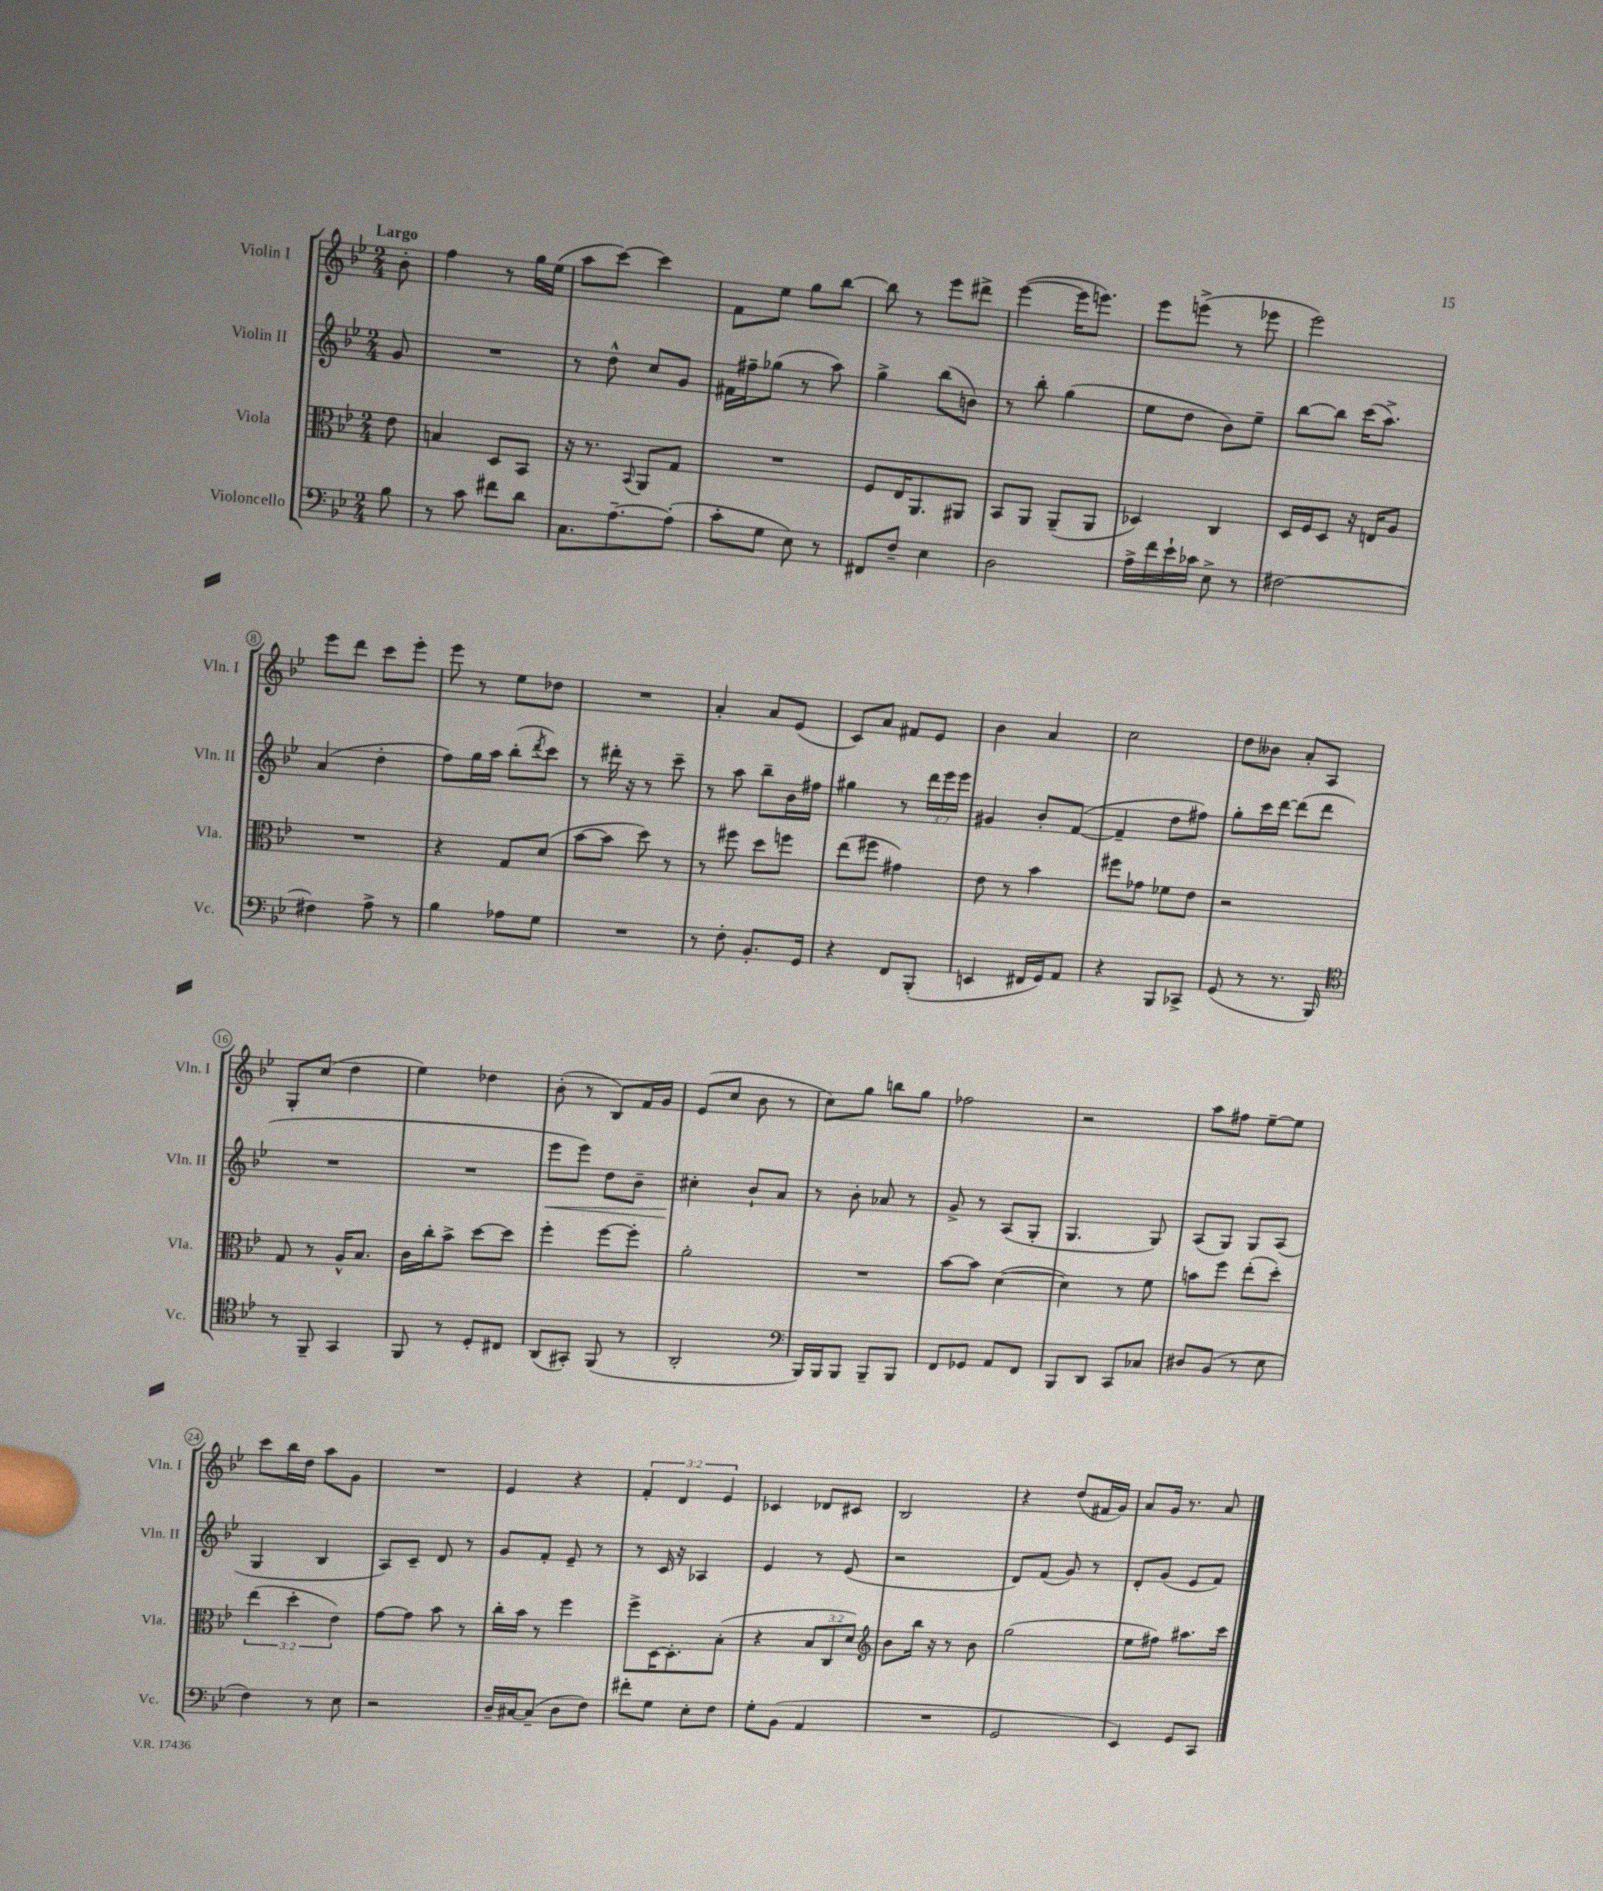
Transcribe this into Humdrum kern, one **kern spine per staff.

**kern	**kern	**kern	**dynam	**kern
*part4	*part3	*part2	*part2	*part1
*staff4	*staff3	*staff2	*staff2	*staff1
*I"Violoncello	*I"Viola	*I"Violin II	*	*I"Violin I
*I'Vc.	*I'Vla.	*I'Vln. II	*	*I'Vln. I
*clefF4	*clefC3	*clefG2	*	*clefG2
*k[b-e-]	*k[b-e-]	*k[b-e-]	*	*k[b-e-]
*M2/4	*M2/4	*M2/4	*	*M2/4
=	=	=	=	=
!	!	!	!	!LO:TX:a:B:t=Largo
8B-\	8e-\	8g/	.	8b-'\
=1	=1	=1	=1	=1
8r	4Bn/	2r	.	4ff\
8c\	.	.	.	.
8f#X\L	8D/L	.	.	8r
8d\J	8BB-/J	.	.	16gg\LL
.	.	.	.	(16ee-\JJ
=2	=2	=2	=2	=2
8.C\L	16r	8r	.	8aa\L
.	8.r	.	.	.
.	.	8dd^^\	.	[8ccc\J)
[8.A~\	.	.	.	.
.	8qqBB-/	.	.	.
.	8AA/L	8cc/L	.	4ccc\]
(8A'\J]	8G/J	8g/J	.	.
=3	=3	=3	=3	=3
8c'\L	2r	16f#X\LL	.	8f\L
.	.	16ff#X~\J	.	.
8G\J	.	(8gg-X\J	.	8ee-\J
8E-\)	.	8r	.	8gg\L
8r	.	8aa\)	.	[8bb-\J
=4	=4	=4	=4	=4
8FF#X/L	8F/L	4gg^\	.	8bb-\]
8F~/J	16E-/K	.	.	8r
.	8.AA/	.	.	.
4E-\	.	(8bb-\L	.	8eee-\L
.	8AA#X/J	8bn\J)	.	8ddd#X^\J
=5	=5	=5	=5	=5
2D\	8BB-/L	8r	.	([4eee-\
.	8AA/J	8bb-'\	.	.
.	(8AA~/L	(4gg\	.	16eee-\KL]
.	.	.	.	8.eeen\J)
.	8AA/J	.	.	.
=6	=6	=6	=6	=6
16A^\LL	4D-X/)	8ee-\L	.	8eee-\L
16f\	.	.	.	.
16e-`\	.	8dd\J	.	(8eeen^\J
16c-X\JJ	.	.	.	.
8E-^\	4C/	8b-\L)	.	8r
8r	.	8ee-~\J	.	8eee-X\
=7	=7	=7	=7	=7
[2F#X\	16D/LL	[8bb-\L	.	2eee-\)
.	16F/J	.	.	.
.	8D/J	8bb-\J]	.	.
.	16r	(16ccc\KL	.	.
.	16En/KL	8.aa^\J)	.	.
.	8A/J	.	.	.
!!LO:LB:g=z
=8	=8	=8	=8	=8
4F#X\]	2r	(4a/	.	8eee-\L
.	.	.	.	8ddd\J
8A^\	.	4dd'\	.	8ccc\L
8r	.	.	.	8eee-'\J
=9	=9	=9	=9	=9
4B-\	4r	8ff\L)	.	8eee-\
.	.	16gg\L	.	8r
.	.	16aa\JJ	.	.
8A-X\L	8G/L	(8bb-'\L	.	8ee-\L
.	.	8qddd/	.	.
8G\J	(8d/J	8ccc\J)	.	8dd-X\J
=10	=10	=10	=10	=10
2r	[8b-\L	8r	.	2r
.	8b-\J]	16ddd#X'\	.	.
.	.	16r	.	.
.	8dd\)	8r	.	.
.	8r	8ccc~\	.	.
=11	=11	=11	=11	=11
8r	8r	8r	.	4a'/
8F'\	8ff#X\	8aa\	.	.
8.BB-'/L	8dd\L	8bb-~\L	.	8a/L
.	8ffn\J	16b-\L	.	(8e-/J
16GG/Jk	.	16ff#X\JJ	.	.
=12	=12	=12	=12	=12
4r	(8ee-\L	4gg#X\	.	8c/L)
.	8ff#X\J	.	.	8a/J
8FF/L	4g#X\)	8r	.	8f#X/L
(8BBB-'/J	.	24ddd\LL	.	8e-/J
.	.	24eee-\	.	.
.	.	24eee-\JJ	.	.
=13	=13	=13	=13	=13
4EEn/	8e-\	4g#X/	.	4b-\
.	8r	.	.	.
16FF#X/LL	4b-\	8b-'/L	.	4a/
16GG/J)	.	.	.	.
8AA/J	.	([8f/J	.	.
=14	=14	=14	=14	=14
4r	8ff#X\L	4f~/]	.	2cc\
.	8g-X\J	.	.	.
8BBB-/L	8f-X\L	8dd\L	.	.
8CC-X^/J	8e-\J	8ff#X\J)	.	.
=15	=15	=15	=15	=15
(8GG/	2r	8gg'\L	.	8dd\L
8r	.	16ccc\L	.	8b--X\J
.	.	[16ddd\JJ	.	.
8.r	.	(8ddd\L]	.	8a'/L
.	.	8ddd\J	.	8A/J
16BBB-/)	.	.	.	.
!!LO:LB:g=z
=16	=16	=16	=16	=16
*clefC4	*	*	*	*
8r	8G/	2r	.	8G'/L
8FF~/	8r	.	.	(8cc/J
4GG/	16A^^/KL	.	.	4dd\
.	8.B-/J	.	.	.
=17	=17	=17	=17	=17
8FF/	16c\LL	2r	.	4ee-\)
.	16cc'\J	.	.	.
8r	8b-^\J	.	.	.
8D'/L	[8dd\L	.	.	4dd-X\
8C#X/J	8dd\J]	.	.	.
=18	=18	=18	=18	=18
!	!	!	!LO:HP:b	!
(8AA/L	4ff'\	8eee-\L	<	(8b-'\
8GG#X'/J)	.	8eee-\J)	.	8r
(8FF/	[8ff\L	8dd\L	.	8B-/L)
8r	8ff'\J]	8b-~\J	.	16f/L
.	.	.	.	16g/JJ
=19	=19	=19	=19	=19
2AA'/	2a'\	4cc#X'\	.	(8e-/L
.	.	.	.	8cc/J
.	.	8b-`/L	[	8b-\
.	.	8a/J	.	8r
=20	=20	=20	=20	=20
*clefF4	*	*	*	*
16BBB-/LL)	2r	8r	.	8cc\L)
16BBB-/J	.	.	.	.
8BBB-/J	.	8b-'\	.	8gg\J
8BBB-~/L	.	8a-X/	.	8bbn\L
8BBB-/J	.	8r	.	8gg\J
=21	=21	=21	=21	=21
8FF/L	[8b-\L	8g^/	.	2ff-X\
8GG-X/J	8b-\J]	8r	.	.
8AA/L	([4d\	(8A/L	.	.
8FF/J	.	8G'/J	.	.
=22	=22	=22	=22	=22
8BBB-/L	4d\])	4.G/	.	2r
8DD/J	.	.	.	.
8CC/L	8r	.	.	.
8C-X/J	8f\	8G/)	.	.
=23	=23	=23	=23	=23
8D#X/L	8bn\L	(8A/L	.	8aa\L
(8BB-/J	8ff\J	8G/J)	.	8ff#X\J
8r	(8ee-'\L	8G/L	.	[8ee-~\L
8E-\	8dd'\J)	(8A/J	.	8ee-\J]
!!LO:LB:g=z
=24	=24	=24	=24	=24
4F\)	(6ee-\	4G/	.	8ccc\L
.	.	.	.	16bb-\L
.	6dd'\	.	.	.
.	.	.	.	16dd\JJ
8r	.	4B-/	.	8aa\L
.	6e-\)	.	.	.
8E-\	.	.	.	8g\J
=25	=25	=25	=25	=25
2r	[8g\L	8A/L)	.	2r
.	8g\J]	8c~/J	.	.
.	8b-\	8d/	.	.
.	8r	8r	.	.
=26	=26	=26	=26	=26
16D~/LL	16cc'\LL	8g/L	.	4e-/
[16C#X/J	16b-\JJ	.	.	.
(8C#~/J]	8r	8f'/J	.	.
8D\L	4ff\	8e-~/	.	4r
8F\J)	.	8r	.	.
=27	=27	=27	=27	=27
8f#X'\L	8ff^\L	8r	.	6f'/
8G\J	[16D\K	16c/	.	.
.	.	.	.	6d/
.	8.D'\]	16r	.	.
8E-'\L	.	4A-X/	.	.
.	.	.	.	6e-/
8F\J	(8B-'\J	.	.	.
=28	=28	=28	=28	=28
8G'\L	4r	4e-/	.	4c-X/
(8BB-\J	.	.	.	.
4AA/	12B-/L	8r	.	8d-X/L
.	12C/	.	.	.
.	.	(8e-/	.	8c#X/J
.	12d/J)	.	.	.
=29	=29	=29	=29	=29
*	*clefG2	*	*	*
2r	8b-\L	2r	.	2B-/
.	16bb-\Jk	.	.	.
.	16r	.	.	.
.	8r	.	.	.
.	8b-\	.	.	.
=30	=30	=30	=30	=30
2GG/	(2gg\	8d/L)	.	4r
.	.	(8f/J	.	.
.	.	8g/)	.	(8dd/L
.	.	8r	.	16f#X/L
.	.	.	.	16g/JJ)
=31	=31	=31	=31	=31
4EE-/)	8ee-\L	8d'/L	.	8a/L
.	8ff#X\J)	(8g/J	.	16g/Jk
.	.	.	.	8.r
8GG/L	8.aa#X\L	8e-/L	.	.
8CC/J	.	8f/J)	.	8a/
.	16ccc\Jk	.	.	.
==	==	==	==	==
*-	*-	*-	*-	*-
